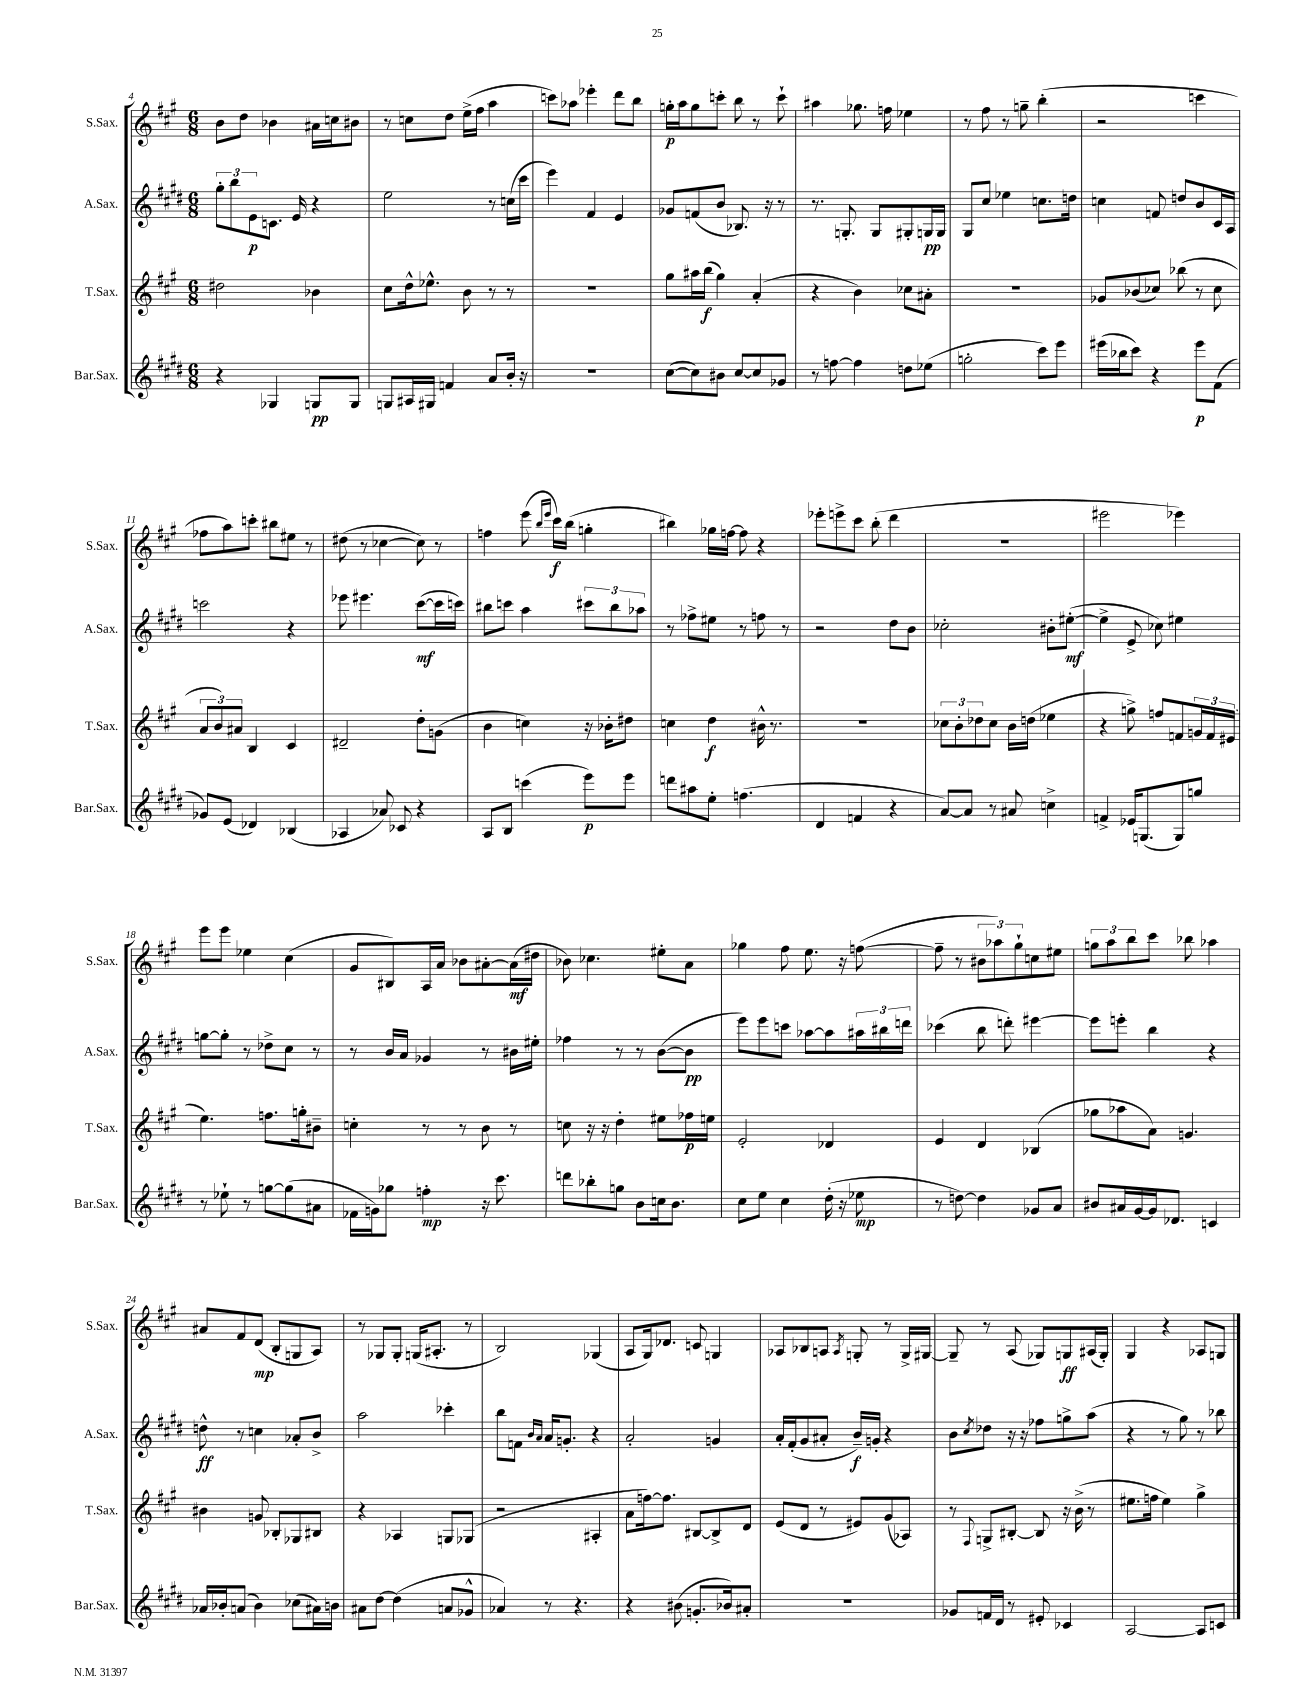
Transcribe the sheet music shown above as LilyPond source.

<<
\new StaffGroup <<
\new Staff = "s0" \with { instrumentName = "S.Sax." shortInstrumentName = "S.Sax." } {
    \clef treble \key a \major \numericTimeSignature \time 6/8
    b'8 d''8 bes'4 ais'16 c''16 bis'8 |
    r8 c''8 d''8 e''16->( fis''16 a''4 |
    c'''8) aes''8 ees'''4-. d'''8 b''8 |
    g''16-.\p a''16 g''8 c'''8-. b''8 r8 c'''8-! |
    ais''4 ges''8. f''16 ees''4 |
    r8 fis''8 r8 g''8-- b''4-.( |
    r2 c'''4 |
    fes''8 a''8) c'''8-. bis''8 eis''8 r8 |
    dis''8( r8 ces''4~ ces''8) r8 |
    f''4 e'''8( \grace { b''16 e'''16 } cis'''16\f) b''16( g''4-. |
    bis''4) ges''16 f''16~ f''8 r4 |
    ees'''8-. e'''8-> cis'''8 b''8-.( d'''4 |
    R2. |
    eis'''2 ees'''4) |
    e'''8 e'''8 ees''4 cis''4( |
    gis'8 bis8) a16 a'16 bes'8 ais'8~-. ais'16\mf( dis''16 |
    bes'8) ces''4. eis''8-. a'8 |
    ges''4 fis''8 e''8. r16 f''8~( |
    f''8-- r8 \tuplet 3/2 { bis'8 aes''8) gis''8-! } c''8 eis''8 |
    \tuplet 3/2 { g''8 a''8 b''8 } cis'''8 bes''8 aes''4 |
    ais'8 fis'8 d'8\mp( b8-. g8 a8) |
    r8 ges8 ges8-. g16( ais8.-. r8 |
    b2) ges4( |
    a8 gis16) des'8. c'8 g4 |
    aes8 bes8 a8 \acciaccatura { a8 } g8-. r8 g16-> gis16~ |
    gis8-- r8 a8( ges8) g8\ff ais16( g16-.) |
    gis4 r4 aes8 g8 \bar "|." |
}
\new Staff = "s1" \with { instrumentName = "A.Sax." shortInstrumentName = "A.Sax." } {
    \clef treble \key e \major \numericTimeSignature \time 6/8
    \tuplet 3/2 { gis''8-. b''8 e'8\p } c'8. e'16 r4 |
    e''2 r8 c''16( cis'''16 |
    e'''4) fis'4 e'4 |
    ges'8 f'8( b'8 bes8.) r16 r8 |
    r8. g8.-. g8 gis8-. g16\pp g16 |
    gis8 cis''8 ees''4 c''8. d''16 |
    c''4 f'8 d''8 b'8 cis'16 a16 |
    c'''2 r4 |
    ees'''8 eis'''4. cis'''8~\mf( cis'''16 c'''16) |
    bis''8 c'''8 a''4 \tuplet 3/2 { cis'''8 bis''8 aes''8 } |
    r8 fes''8-> eis''8 r8 f''8 r8 |
    r2 dis''8 b'8 |
    ces''2-. bis'8-. eis''8~-.\mf( |
    eis''4-> e'8-> ces''8) eis''4 |
    g''8~ g''8-. r8 des''8-> cis''8 r8 |
    r8 b'16 a'16 ges'4 r8 bis'16 eis''16-. |
    fes''4 r8 r8 b'8~( b'8\pp |
    e'''8) e'''8 c'''8 aes''8~ aes''8 \tuplet 3/2 { ais''16 bis''16 d'''16 } |
    ces'''4( b''8 d'''8-.) eis'''4~ |
    eis'''8 e'''8-. b''4 r4 |
    d''8-^\ff r8 c''4 aes'8-. b'8-> |
    a''2 ces'''4-. |
    b''8 f'8 \grace { b'16 a'16 } a'16 g'8.-. r4 |
    a'2-. g'4 |
    a'16-. fis'16-.( gis'8 ais'8-. b'16--\f) g'16-. r4 |
    b'8 \acciaccatura { cis''8 } des''8 r16 r16 fes''8 g''8-> a''8( |
    r4 r8 gis''8) r8 bes''8 \bar "|." |
}
\new Staff = "s2" \with { instrumentName = "T.Sax." shortInstrumentName = "T.Sax." } {
    \clef treble \key a \major \numericTimeSignature \time 6/8
    dis''2 bes'4 |
    cis''8 d''16-^ ees''8.-^ b'8 r8 r8 |
    R2. |
    gis''8 ais''16 b''16\f( gis''4) a'4-.( |
    r4 b'4) ces''8 ais'8-. |
    R2. |
    ges'8 bes'8( ces''8) bes''8( r8 ces''8 |
    \tuplet 3/2 { a'8 b'8) ais'8 } b4 cis'4 |
    dis'2-- d''8-. g'8( |
    b'4 c''4) r16 bes'16-. dis''8 |
    c''4 d''4\f bis'16-^ r8. |
    R2. |
    \tuplet 3/2 { ces''8 b'8-. des''8 } ces''8 b'16 d''16( ees''4 |
    r4 g''8->) f''8 f'8 \tuplet 3/2 { g'16 f'16 eis'16( } |
    e''4.) f''8. g''16-. bis'8-- |
    c''4-. r8 r8 b'8 r8 |
    c''8 r16 r16 d''4-. eis''8 fes''16\p e''16 |
    e'2-. des'4 |
    e'4 d'4 bes4( |
    ges''8 aes''8 a'8) g'4. |
    bis'4 g'8 bes8-. ges8 bis8 |
    r4 aes4 g8 ges8( |
    r2 ais4-. |
    a'8 f''16~) f''8. bis8~ bis8-> d'8 |
    e'8( d'8 r8 eis'8) gis'8( aes8) |
    r8 \appoggiatura { fis8 } g8-> bis8~-. bis8 r16 b'16->( r8 |
    eis''8. f''16 eis''4) gis''4-> \bar "|." |
}
\new Staff = "s3" \with { instrumentName = "Bar.Sax." shortInstrumentName = "Bar.Sax." } {
    \clef treble \key e \major \numericTimeSignature \time 6/8
    r4 ges4 g8\pp g8 |
    g8 ais16 gis16 f'4 a'8 b'16-. r16 |
    R2. |
    cis''8~( cis''8) bis'8 cis''8~ cis''8 ges'8 |
    r8 f''8~ f''4 d''8 ees''8( |
    g''2-. cis'''8) e'''8 |
    eis'''16( bes''16 cis'''8) r4 eis'''8\p fis'8( |
    ges'8) e'8( des'4) bes4( |
    aes4 aes'8) ces'8 r4 |
    a8 b8 c'''4( e'''8\p) e'''8 |
    d'''8 ais''8 e''8-. f''4.( |
    dis'4 f'4 r4 |
    a'8~) a'8 r8 ais'8 c''4-> |
    f'4-> ees'16 g8.( g8) g''8 |
    r8 ees''8-! r8 g''8~ g''8( ais'8 |
    fes'16 g'16) ges''8 f''4-.\mp r16 cis'''8. |
    d'''8 bes''8-. g''8 b'8 c''16 b'8. |
    cis''8 e''8 cis''4 dis''16-.( r16 ees''8\mp |
    r8 d''8~) d''4 ges'8 a'8 |
    bis'8 ais'16 gis'16~ gis'16 des'8. c'4 |
    aes'16 bes'16-. a'8( bes'4) ces''8( ais'16) b'16 |
    ais'8 dis''8~ dis''4( a'8 ges'8-^ |
    aes'4) r8 r4. |
    r4 bis'8( g'8.-. bes'16) ais'8-. |
    R2. |
    ges'8 f'16 dis'16 r8 eis'8-. ces'4 |
    a2~ a8 c'8 \bar "|." |
}
>>
>>
\layout { \context { \Score currentBarNumber = #4 } }
